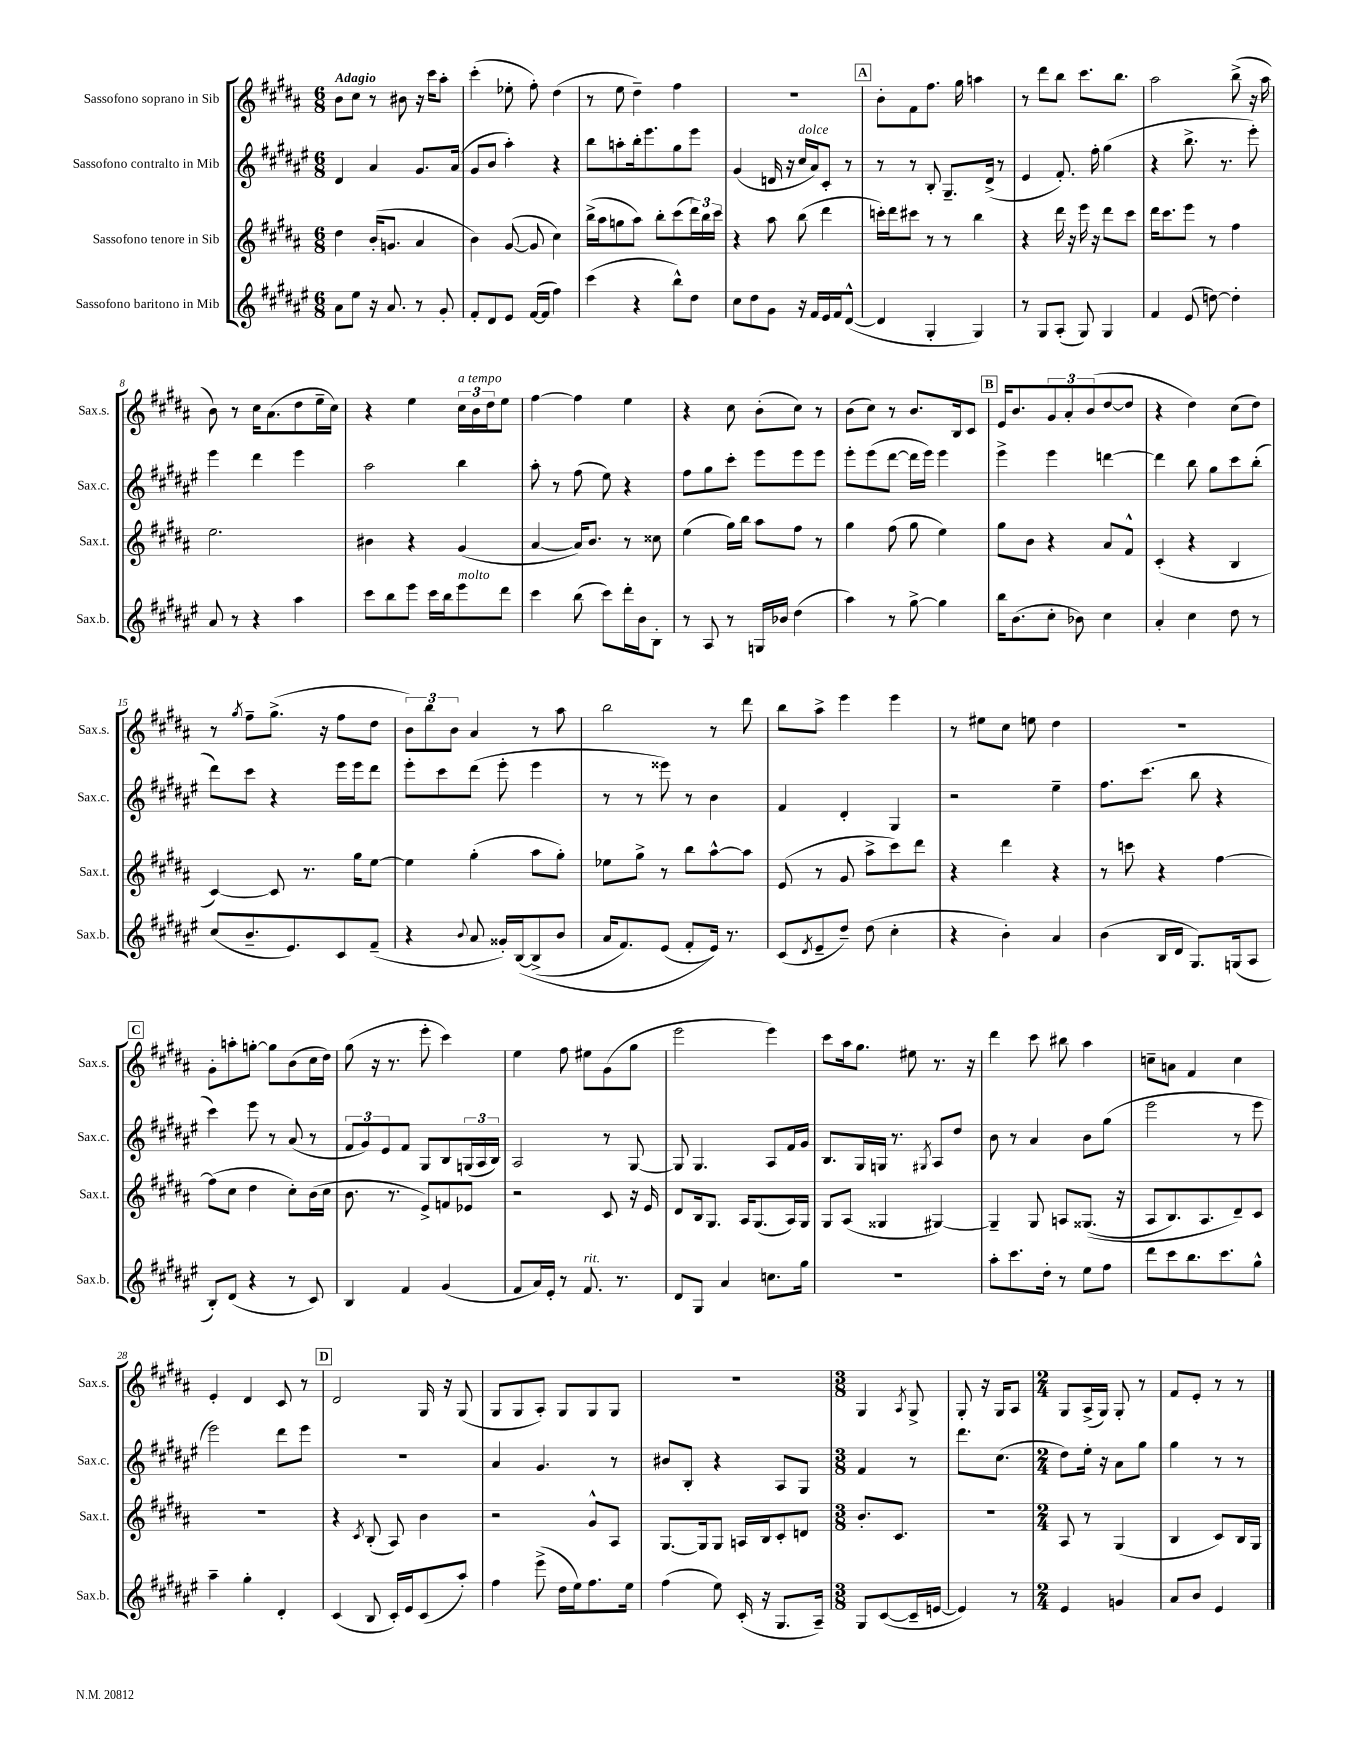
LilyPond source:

<<
\new StaffGroup <<
\new Staff = "s0" \with { instrumentName = "Sassofono soprano in Sib" shortInstrumentName = "Sax.s." } {
    \clef treble \key b \major \numericTimeSignature \time 6/8 \tempo "Adagio"
    b'8 cis''8 r8 bis'8 r16 cis'''16 ais''8-. |
    cis'''4-.( ees''8-. fis''8-.) dis''4( |
    r8 e''8 dis''4--) fis''4 |
    R2. |
    \mark \markup { \box "A" } b'8-. fis'8 fis''8. gis''16 a''4 |
    r8 dis'''8 b''8 cis'''8. b''8. |
    ais''2 b''8->( r16 ais''16 |
    b'8) r8 cis''16 ais'8.( dis''8 e''16-- cis''16) |
    r4 e''4 \tuplet 3/2 { cis''16^\markup { \italic "a tempo" } b'16 dis''16 } e''8 |
    fis''4~ fis''4 e''4 |
    r4 cis''8 b'8-.( cis''8) r8 |
    b'8( cis''8) r8 b'8. b16 cis'8 |
    \mark \markup { \box "B" } e'16 b'8. \tuplet 3/2 { gis'8 ais'8-. b'8( } dis''8~ dis''8 |
    r4 dis''4) cis''8( dis''8) |
    r8 \acciaccatura { gis''8 } fis''8-- gis''8.->( r16 fis''8 dis''8 |
    \tuplet 3/2 { b'8) b''8 b'8 } ais'4 r8 ais''8 |
    b''2 r8 dis'''8 |
    b''8 ais''8-> e'''4 e'''4 |
    r8 eis''8 cis''8 e''8 dis''4 |
    r2. |
    \mark \markup { \box "C" } gis'8-. a''8-. g''8~-. g''8 b'8( cis''16 dis''16) |
    gis''8( r16 r8. e'''8-. cis'''4) |
    e''4 fis''8 eis''8 gis'8( gis''8 |
    e'''2 e'''4) |
    cis'''8 ais''16 gis''8. eis''8 r8. r16 |
    dis'''4 cis'''8 bis''8 ais''4 |
    c''8-- a'8 fis'4 c''4 |
    e'4-. dis'4 cis'8 r8 |
    \mark \markup { \box "D" } dis'2 gis16 r16 gis8( |
    gis8 gis8 ais8-.) gis8 gis8 gis8 |
    R2. |
    \numericTimeSignature \time 3/8 gis4 \acciaccatura { ais8 } gis8-> |
    gis8-. r16 gis16 ais8 |
    \numericTimeSignature \time 2/4 gis8 ais16->( gis16) gis8-. r8 |
    fis'8 e'8-. r8 r8 \bar "|." |
}
\new Staff = "s1" \with { instrumentName = "Sassofono contralto in Mib" shortInstrumentName = "Sax.c." } {
    \clef treble \key fis \major \numericTimeSignature \time 6/8
    dis'4 ais'4 gis'8. ais'16( |
    gis'8 b'8 ais''4-.) r4 |
    b''8 a''8-. b''16-. eis'''8. gis''8 eis'''8 |
    gis'4( d'16 r16 cis''16^\markup { \italic "dolce" } ais'16) cis'8-. r8 |
    \mark \markup { \box "A" } r8 r8 b8-. gis8.-- dis'16->( r8 |
    eis'4 fis'8.-.) fis''16-. gis''4( |
    r4 b''8.-> r8. eis'''8-.) |
    eis'''4 dis'''4 eis'''4 |
    ais''2 b''4 |
    ais''8-. r8 fis''8( eis''8) r4 |
    fis''8 gis''8 cis'''8-. eis'''8 eis'''8 eis'''8 |
    eis'''8-. eis'''8( dis'''8~ dis'''16 eis'''16) eis'''4 |
    \mark \markup { \box "B" } eis'''4-> eis'''4 d'''4~ |
    d'''4 b''8 gis''8 cis'''8 b''8-.( |
    dis'''8) cis'''8 r4 eis'''16 eis'''16 dis'''8 |
    eis'''8-. cis'''8 dis'''8( eis'''8-. eis'''4 |
    r8 r8 eisis'''8) r8 b'4 |
    fis'4 dis'4-. gis4 |
    r2 eis''4-- |
    fis''8. cis'''8.( b''8 r4 |
    \mark \markup { \box "C" } cis'''4) eis'''8 r8 ais'8( r8 |
    \tuplet 3/2 { fis'8 gis'8) eis'8 } fis'8 gis8 b8 \tuplet 3/2 { g16( ais16 b16) } |
    ais2 r8 gis8~ |
    gis8 gis4. ais8 fis'16 gis'16 |
    b8. gis16 g16 r8. \acciaccatura { gis8 } ais8 dis''8 |
    b'8 r8 ais'4 b'8 gis''8( |
    eis'''2 r8 eis'''8 |
    eis'''2) dis'''8 eis'''8 |
    \mark \markup { \box "D" } R2. |
    ais'4 gis'4. r8 |
    bis'8 b8-. r4 ais8 gis8 |
    \numericTimeSignature \time 3/8 fis'4 r8 |
    dis'''8. cis''8.( |
    \numericTimeSignature \time 2/4 dis''8) eis''16-. r16 ais'8 gis''8 |
    gis''4 r8 r8 \bar "|." |
}
\new Staff = "s2" \with { instrumentName = "Sassofono tenore in Sib" shortInstrumentName = "Sax.t." } {
    \clef treble \key b \major \numericTimeSignature \time 6/8
    dis''4 b'16-.( g'8. ais'4 |
    b'4) gis'8~( gis'8 cis''4) |
    b''16->( ais''16 g''8 ais''8) b''8-. cis'''8( \tuplet 3/2 { dis'''16) b''16 cis'''16 } |
    r4 ais''8 b''8( dis'''4 |
    \mark \markup { \box "A" } c'''16-.) dis'''16 cis'''8 r8 r8 b''4 |
    r4 dis'''16 r16 e'''16 r16 dis'''8 cis'''8 |
    dis'''16 cis'''8. e'''8 r8 fis''4 |
    e''2. |
    bis'4 r4 gis'4( |
    ais'4~ ais'16) b'8. r8 cisis''8 |
    e''4( gis''16) b''16 ais''8 fis''8 r8 |
    gis''4 fis''8( gis''8 e''4) |
    \mark \markup { \box "B" } gis''8 b'8 r4 ais'8 fis'8-^ |
    cis'4-.( r4 b4 |
    cis'4~) cis'8 r8. gis''16 e''8~ |
    e''4 gis''4-.( ais''8 gis''8-.) |
    ees''8 gis''8-> r8 b''8 ais''8~-^ ais''8 |
    e'8( r8 gis'8 ais''8-> cis'''8) dis'''8 |
    r4 dis'''4 r4 |
    r8 c'''8 r4 fis''4~ |
    \mark \markup { \box "C" } fis''8( cis''8 dis''4 cis''8-.) b'16( cis''16 |
    b'8. r8. e'8->) f'8 ees'8 |
    r2 cis'8 r16 e'16 |
    dis'8 b16 gis8. ais16 gis8.( ais16) gis16 |
    gis8 ais8( gisis4 gis4~) |
    gis4-- gis8 a8 gisis8.(\( r16 |
    ais8 b8.) ais8. dis'8--\) cis'8 |
    R2. |
    \mark \markup { \box "D" } r4 \acciaccatura { cis'8 } b8-.( ais8) b'4 |
    r2 gis'8-^ ais8 |
    gis8.~ gis16 gis8 a16 b16 cis'8-. d'8 |
    \numericTimeSignature \time 3/8 b'8.-. cis'8. |
    r4. |
    \numericTimeSignature \time 2/4 ais8 r8 gis4( |
    b4 cis'8) b16 gis16 \bar "|." |
}
\new Staff = "s3" \with { instrumentName = "Sassofono baritono in Mib" shortInstrumentName = "Sax.b." } {
    \clef treble \key fis \major \numericTimeSignature \time 6/8
    ais'8 eis''8 r16 ais'8. r8 gis'8-. |
    fis'8-. dis'8 eis'8 fis'16~( fis'16 fis''4) |
    cis'''4( r4 b''8-^) dis''8 |
    cis''8 dis''8 gis'8 r16 fis'16 eis'16 fis'16 dis'8~-^( |
    \mark \markup { \box "A" } dis'4 gis4-. gis4) |
    r8 gis8 ais8-.( gis8) gis4 |
    fis'4 eis'8( d''8~) d''4-. |
    ais'8 r8 r4 ais''4 |
    cis'''8 b''8 eis'''8 cis'''16 b''16 eis'''8^\markup { \italic "molto" } dis'''8 |
    cis'''4 b''8( cis'''8) dis'''16-. b'16 b8-. |
    r8 ais8 r8 g16 bes'16 dis''4( |
    ais''4) r8 gis''8~-> gis''4 |
    \mark \markup { \box "B" } b''16 b'8.( cis''8-. bes'8) cis''4 |
    ais'4-. cis''4 dis''8 r8 |
    cis''8( b'8.-- eis'8.) cis'8 fis'8--( |
    r4 \appoggiatura { b'8 } ais'8 gisis'16-.) b16~\( b8->( b'8 |
    ais'16 fis'8.) eis'8( fis'8-. eis'16)\) r8. |
    cis'8( \acciaccatura { dis'8 } eis'8-- dis''8--) dis''8( cis''4-. |
    r4 b'4-.) ais'4 |
    b'4( b16 dis'16 gis8.) g16( ais8 |
    \mark \markup { \box "C" } b8-.) dis'8( r4 r8 cis'8) |
    b4 fis'4 gis'4( |
    fis'8 ais'16) eis'16-. r8 fis'8.^\markup { \italic "rit." } r8. |
    dis'8 gis8 ais'4 c''8. gis''16 |
    R2. |
    ais''8-. cis'''8. dis''16-. r8 eis''8 fis''8 |
    dis'''8 cis'''8 b''8. cis'''8. gis''8-^ |
    ais''4-- gis''4-. dis'4-. |
    \mark \markup { \box "D" } cis'4( b8 cis'16-.) eis'16 cis'8( ais''8-.) |
    fis''4 eis'''8->( dis''16 eis''16) fis''8. eis''16 |
    fis''4( eis''8) cis'16-.( r16 gis8. ais16--) |
    \numericTimeSignature \time 3/8 gis8 cis'8~( cis'16-- e'16~ |
    e'4) r8 |
    \numericTimeSignature \time 2/4 eis'4 g'4 |
    ais'8 b'8 eis'4 \bar "|." |
}
>>
>>
